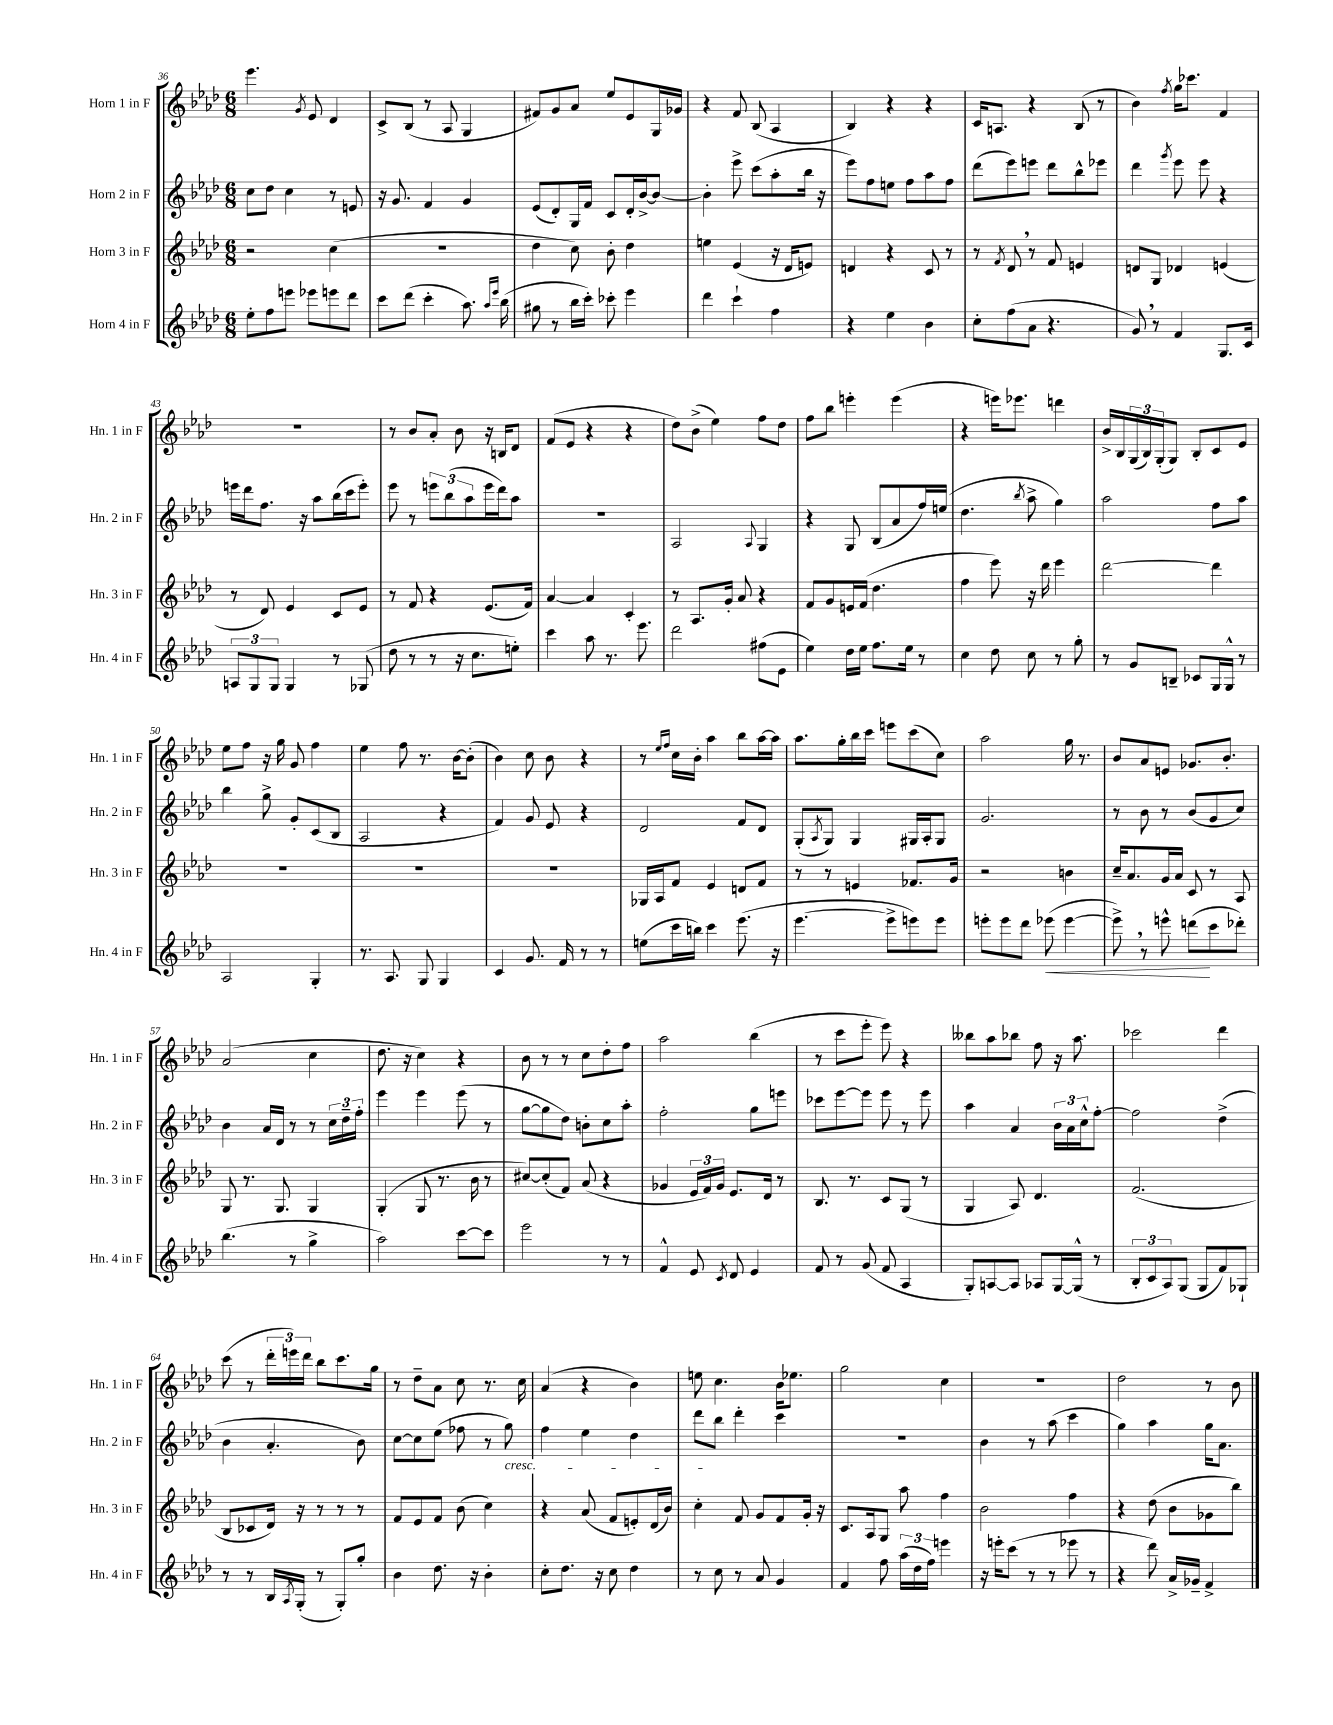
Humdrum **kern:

**kern	**kern	**kern	**kern
*staff4	*staff3	*staff2	*staff1
*clefG2	*clefG2	*clefG2	*clefG2
*k[b-e-a-d-]	*k[b-e-a-d-]	*k[b-e-a-d-]	*k[b-e-a-d-]
*M6/8	*M6/8	*M6/8	*M6/8
8ee-'	2r	8cc	4.eee-
8ff	.	8dd-	.
8eee	.	4cc	.
.	.	.	8qg
8eee-	.	.	8e-
8eee	(4cc	8r	4d-
8ddd-	.	8e	.
=	=	=	=
8ccc	2.r	16r	8c^
.	.	8.g	.
(8ddd-	.	.	(8B-
4ccc'	.	4f	8r
.	.	.	8A-
8.aa-)	.	4g	4G
16qqaa-	.	.	.
16qqeee-	.	.	.
(16bb-	.	.	.
=	=	=	=
8gg#	4dd-	(8e-	8f#)
8r	.	8d-')	8g
16bb-	8cc)	16G	8a-
16ccc')	.	16f	.
8ccc-'	8b-'	8c	8ee-
4eee-	4dd-	16d-'	8e-
.	.	[16b-^	.
.	.	8b-_	16G
.	.	.	16g-
=	=	=	=
4ddd-	4ee	4b-']	4r
4ccc`	(4e-	8eee-^	8f
.	.	(8ccc	(8B-
4ff	16r	8aa-'	4A-
.	16d-	.	.
.	8e)	16bb-	.
.	.	16r	.
=	=	=	=
4r	4d	8eee-)	4B-)
.	.	8ff	.
4ee-	4r	8ee	4r
.	.	8ff	.
4b-	8c	8aa-	4r
.	8r	8ff	.
=	=	=	=
8cc'	8r	(8ddd-	16c
.	.	.	8.A
.	8qf	.	.
(8ff	8d-	8eee-)	.
8a-	8r	8eee	4r
4.r	8f	8ddd-	.
.	4e	8bb-^^	(8B-
.	.	8eee-	8r
=	=	=	=
8g)	8d	4ddd-	4b-)
8r	8G	.	.
.	.	8qggg	8qff
4f	4d-	8eee-	16gg
.	.	.	8.ccc-
.	.	8eee-	.
8.G	(4e	4r	4f
16c	.	.	.
=	=	=	=
12A	8r	16eee	2.r
.	.	16ddd-	.
12G	.	.	.
.	8d-)	8.ff	.
12G	.	.	.
4G	4e-	.	.
.	.	16r	.
.	.	8aa-	.
8r	8c	(16bb-	.
.	.	16ccc	.
(8G-	8e-	8eee')	.
=	=	=	=
8dd-	8r	8eee-	8r
8r	8f	8r	8b-
8r	4r	12eee	8a-'
.	.	(12bb-	.
16r	.	.	8b-
.	.	12aa-	.
8.cc	.	.	.
.	(8.e-	16eee	16r
.	.	16ddd-)	16B
8ee')	.	8aa-	8d-
.	16f)	.	.
=	=	=	=
4ccc	[4a-	2.r	(8f
.	.	.	8e-
8aa-	4a-]	.	4r
8.r	.	.	.
.	4c'	.	4r
8.eee-	.	.	.
=	=	=	=
2ddd-	8r	2A-	8dd-)
.	8.A-	.	(8b-^
.	.	.	4ee-)
.	16g'	.	.
.	8a-	.	.
.	.	8qqA-	.
(8ff#	4r	4G	8ff
8e-	.	.	8dd-
=	=	=	=
4ee-)	8f	4r	8ff
.	8g	.	8bb-
16dd-	16e	8G	4eee'
16ee-	(16f	.	.
8.ff	4.dd-	(8B-	.
.	.	8a-	(4eee
16ee-	.	.	.
8r	.	16ff)	.
.	.	(16ee	.
=	=	=	=
4cc	4ff	4.dd-	4r
8dd-	8eee-)	.	16eee)
.	.	.	8.eee-
.	.	8qbb-	.
8cc	16r	8aa-^	.
.	16ddd-	.	.
8r	4eee-	4gg)	4ddd
8gg'	.	.	.
=	=	=	=
8r	[2ddd-	2aa-	16b-^
.	.	.	16B-
8g	.	.	(24G
.	.	.	24B-)
.	.	.	(24G'
8B~	.	.	8G)
8c-	.	.	8B-'
16G	4ddd-]	8ff	8c
16G^^	.	.	.
8r	.	8aa-	8e-
=	=	=	=
2A-	2.r	4bb-	8ee-
.	.	.	8ff
.	.	8gg^	16r
.	.	.	16gg
.	.	8g'	8g
4G'	.	(8c	4ff
.	.	8B-	.
=	=	=	=
8.r	2.r	2A-	4ee-
8.A-	.	.	.
.	.	.	8ff
8G	.	.	8.r
4G	.	4r	.
.	.	.	[16b-
.	.	.	(8b-']
=	=	=	=
4c	2.r	4f)	4b-)
8.g	.	8g	8cc
.	.	8e-	8b-
16f	.	.	.
8r	.	4r	4r
8r	.	.	.
=	=	=	=
(8ee	16G-	2d-	8r
.	16A-	.	.
.	.	.	16qqee-
.	.	.	16qqff
16ccc	8f	.	16cc
16bb)	.	.	16b-'
4ccc	4e-	.	4aa-
(8.eee-	8d	8f	8bb-
.	8f	8d-	[16aa-
16r	.	.	16aa-]
=	=	=	=
[4.eee-	8r	(8G'	8.aa-
.	.	8qA-	.
.	8r	8G)	.
.	.	.	16gg'
.	4e	4G	16bb-
.	.	.	16ccc
8eee-^]	.	.	8eee
8eee)	8.f-	16G#	(8ccc
.	.	16A-'	.
8eee	.	8G#	8cc)
.	16g	.	.
=	=	=	=
8eee'	2r	2.g	2aa-
8eee	.	.	.
8ddd-	.	.	.
(8eee-	.	.	.
[4eee-	4b	.	16gg
.	.	.	8.r
=	=	=	=
8eee-^])	16cc~	8r	8b-
.	8.a-	.	.
8r	.	8b-	8a-
8eee^^	16g	8r	8e
.	16a-	.	.
(8ddd	8c	(8b-	8.g-
8ccc	8r	8g	.
.	.	.	8.b-'
8ddd-')	8A-	8cc)	.
=	=	=	=
(4.bb-	8G	4b-	(2a-
.	8.r	.	.
.	.	16a-	.
.	8.G	16d-	.
8r	.	8r	.
4gg^	4G	8r	4cc
.	.	24cc	.
.	.	24dd-~	.
.	.	24ff'	.
=	=	=	=
2aa-)	(4G'	4eee-	8.dd-
.	.	.	16r
.	8G	4eee-	4cc)
.	8.r	.	.
[8ccc	.	(8eee-	4r
.	16b-	.	.
8ccc]	8r	8r	.
=	=	=	=
2eee-	[8cc#)	[8gg	8b-
.	(8cc#']	8gg]	8r
.	8f)	8dd-)	8r
.	(8a-	8b'	8cc
8r	4r	8cc	8dd-'
8r	.	8aa-'	8ff
=	=	=	=
4f^^	4g-	2ff'	2aa-
8e-	24e-	.	.
.	24f)	.	.
.	24g-	.	.
8qc	.	.	.
8d-	8.e-	.	.
4e-	.	8gg	(4bb-
.	16d-	.	.
.	8r	8eee	.
=	=	=	=
8f	8.B-	8ccc-	8r
8r	.	[8eee-	8ccc
.	8.r	.	.
(8g	.	8eee-]	8eee-'
8f	8c	8eee-	8eee-)
4A-	(8G	8r	4r
.	8r	8eee-	.
=	=	=	=
8G')	4G	4aa-	8bb--
[8A	.	.	8aa-
8A]	8A-)	4a-	8bb-
8A-	4.d-	.	8ff
[16G	.	24b-	16r
.	.	24a-	.
(16G^^]	.	.	8.aa-
.	.	24cc^^	.
8r	.	[8ff'	.
=	=	=	=
12B-'	(2.f	2ff]	2ccc-
12c	.	.	.
12A-)	.	.	.
(8G	.	.	.
8G	.	.	.
8f)	.	(4dd-^	4ddd-
8G-`	.	.	.
=	=	=	=
8r	8B-	4b-	(8ccc
8r	8c-	.	8r
16B-	16d-)	4.a-'	24ddd-'
.	.	.	24eee)
8qA-	.	.	.
(16G'	16r	.	.
.	.	.	24ddd-
8r	8r	.	8bb-
8G')	8r	.	8.ccc
8gg'	8r	8b-)	.
.	.	.	16gg
=	=	=	=
4b-	8f	[8cc	8r
.	8e-	8cc]	8dd-~
8.dd-	8f	(8ee-	8a-
.	(8b-	8ff-	8cc
16r	.	.	.
4b-'	4cc)	8r	8.r
.	.	8gg)	.
.	.	.	16cc
=	=	=	=
8cc'	4r	4ff	(4a-
8.dd-	.	.	.
.	(8a-	4ee-	4r
16r	.	.	.
8cc	8f	.	.
4dd-	8e')	4dd-	4b-)
.	(16d-	.	.
.	16b-)	.	.
=	=	=	=
8r	4cc'	8ddd-	8ee
8cc	.	8bb-	4.cc
8r	8f	4ddd-'	.
8a-	8g	.	.
4g	8f	4ccc	16b-
.	.	.	8.ee-
.	16g'	.	.
.	16r	.	.
=	=	=	=
4f	8.c	2.r	2gg
.	16A-	.	.
8ff	8G	.	.
(24aa-	8aa-	.	.
24dd-	.	.	.
24ff)	.	.	.
4eee	4ff	.	4cc
=	=	=	=
16r	2b-	4b-	2.r
16eee'	.	.	.
(8ccc	.	.	.
8r	.	8r	.
8r	.	(8aa-	.
8eee-	4ff	4ccc	.
8r	.	.	.
=	=	=	=
4r	4r	4gg)	2dd-
8ddd-)	(8dd-	4aa-	.
16a-^	8b-	.	.
16g-~	.	.	.
4f^	8g-	16gg	8r
.	.	8.a-	.
.	8bb-)	.	8b-
==	==	==	==
*-	*-	*-	*-
